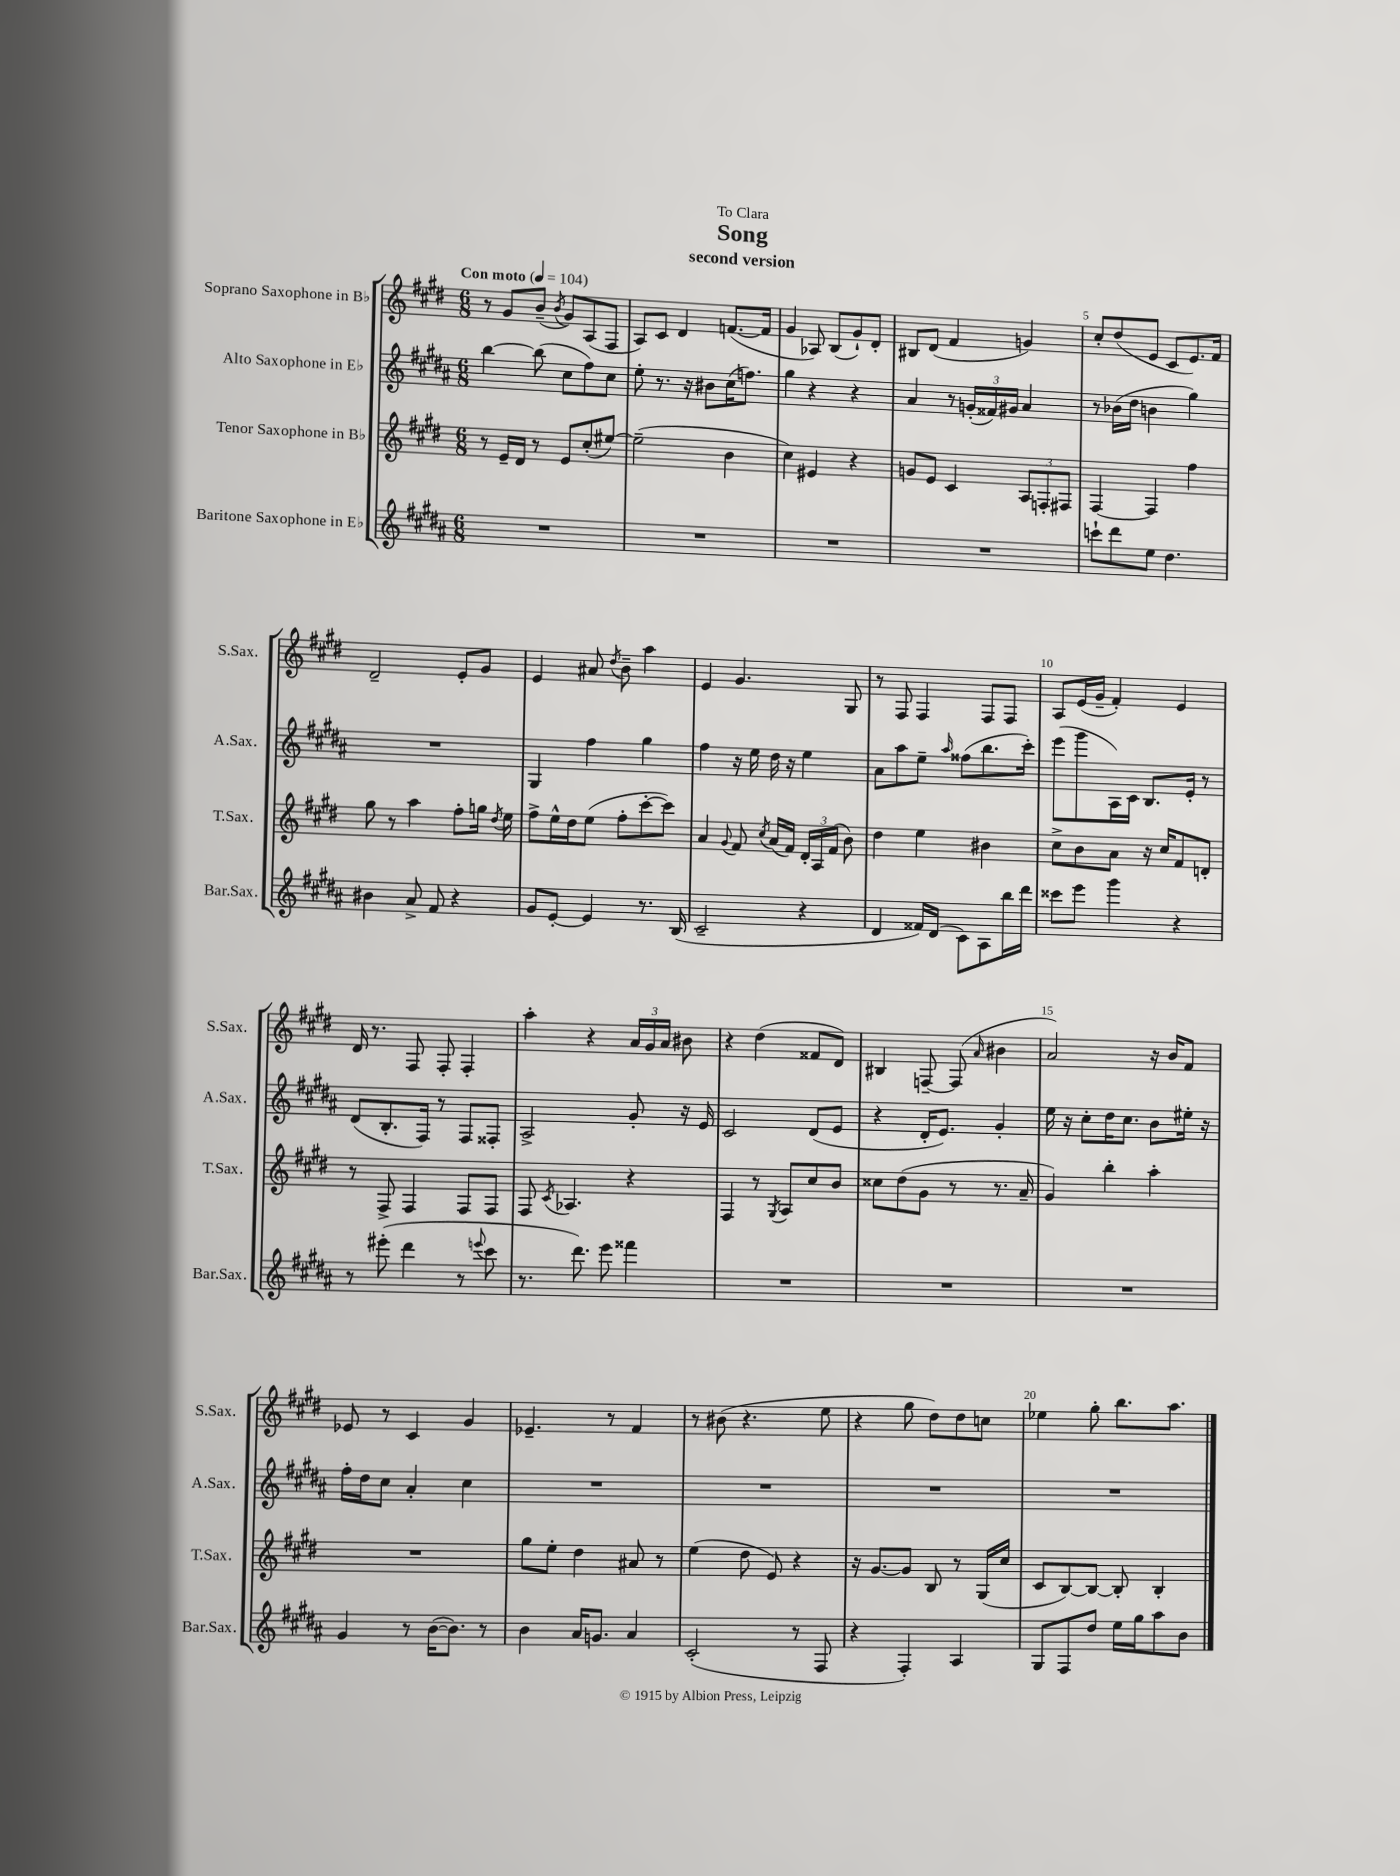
\header { title = "Song" subtitle = "second version" dedication = "To Clara" }
<<
\new StaffGroup <<
\new Staff = "s0" \with { instrumentName = "Soprano Saxophone in Bb" shortInstrumentName = "S.Sax." } {
    \clef treble \key e \major \numericTimeSignature \time 6/8 \tempo "Con moto" 4 = 104
    \autoBeamOff r8 gis'8[ b'8]--( \acciaccatura { b'8 } gis'8[) a8( fis8] |
    a8[) cis'8] dis'4 f'8.[~( f'16] |
    gis'4 aes8) b8[( gis'8-!) dis'8]-. |
    bis8[ dis'8]( fis'4 g'4) |
    cis''8[-. dis''8( e'8] cis'8[ e'8.) fis'16] |
    dis'2-- e'8[-. gis'8] |
    e'4 ais'8 \acciaccatura { dis''8 } b'8-- a''4 |
    e'4 gis'4. gis8 |
    r8 fis8 fis4 fis8[ fis8] |
    a8[ e'16( gis'16]-- fis'4-.) e'4 |
    dis'16 r8. fis8 fis8-. fis4-. |
    a''4-. r4 \tuplet 3/2 { a'16[ gis'16 a'16] } bis'8 |
    r4 dis''4( fisis'8[ dis'8]) |
    bis4 f8~-- f8( \grace { a'16 } bis'4 |
    a'2) r16 b'16[ fis'8] |
    ees'8 r8 cis'4 gis'4 |
    ees'4.-- r8 fis'4 |
    r8 bis'8( r4. e''8 |
    r4 gis''8 dis''8[) dis''8 c''8] |
    ees''4 gis''8-. b''8.[ a''8.] \bar "|." |
}
\new Staff = "s1" \with { instrumentName = "Alto Saxophone in Eb" shortInstrumentName = "A.Sax." } {
    \clef treble \key b \major \numericTimeSignature \time 6/8
    \autoBeamOff b''4~ b''8( cis''8[ fis''8) cis''8] |
    e''8-. r8. r16 bis'8[ cis''16( f''8.]) |
    gis''4 r4 r4 |
    ais'4 r8 \tuplet 3/2 { g'16[-.( fisis'16) gis'16] } ais'4 |
    r8 bes'16[( dis''16] b'4 gis''4) |
    R2. |
    gis4 fis''4 gis''4 |
    fis''4 r16 e''16 dis''16 r16 e''4 |
    ais'8[ ais''8 e''8]-- \grace { ais''16 } fisis''8[( b''8. cis'''16]-.) |
    e'''8[( gis'''8 ais16) cis'16] b8.[ e'16]-. r8 |
    dis'8[( b8.-. fis16]) r8 fis8[ fisis8]-. |
    ais2-> gis'8-. r16 e'16 |
    cis'2 dis'8[( e'8] |
    r4 dis'16[-. e'8.]) gis'4-. |
    e''16 r16 cis''8[-. dis''16 cis''8.] b'8[ eis''16]-. r16 |
    fis''16[-. dis''16 cis''8] ais'4-. cis''4 |
    R2. |
    R2. |
    R2. |
    R2. \bar "|." |
}
\new Staff = "s2" \with { instrumentName = "Tenor Saxophone in Bb" shortInstrumentName = "T.Sax." } {
    \clef treble \key e \major \numericTimeSignature \time 6/8
    \autoBeamOff r8 e'16[-- dis'16] r8 e'8[ cis''8-.( eis''8]~) |
    eis''2--( b'4 |
    cis''4) eis'4 r4 |
    g'8[ e'8] cis'4 \tuplet 3/2 { a8[ f8-. fis8] } |
    fis4~ fis4 fis''4 |
    gis''8 r8 a''4 fis''8[-. g''16] \acciaccatura { dis''8 } e''16 |
    fis''8[-> e''16-^ dis''16 e''8]( fis''8[-. cis'''8~-. cis'''8]) |
    a'4 \appoggiatura { gis'8 } fis'8 \acciaccatura { cis''8 } a'16[( fis'16]) \tuplet 3/2 { dis'16[-. a16 fis'16]( } b'8) |
    dis''4 e''4 bis'4 |
    cis''8[-> b'8 a'8] r16 cis''16[ fis'8 d'8]-. |
    r8 fis8-> fis4 fis8[ fis8] |
    fis8 \acciaccatura { cis'8 } aes4. r4 |
    fis4 r8 \acciaccatura { gis8 } a8[ cis''8 b'8] |
    cisis''8[ dis''8( gis'8] r8 r8. a'16-- |
    gis'4) b''4-. a''4-. |
    R2. |
    gis''8[ e''8]-. dis''4 ais'8 r8 |
    e''4( dis''8 e'8) r4 |
    r16 gis'8.[~ gis'8] b8 r8 gis16[( cis''16] |
    cis'8[ b8~) b8]~ b8-. b4-. \bar "|." |
}
\new Staff = "s3" \with { instrumentName = "Baritone Saxophone in Eb" shortInstrumentName = "Bar.Sax." } {
    \clef treble \key b \major \numericTimeSignature \time 6/8
    \autoBeamOff R2. |
    R2. |
    R2. |
    R2. |
    c'''8[-! dis'''8 e''8] dis''4. |
    bis'4 ais'8-> fis'8 r4 |
    gis'8[ e'8]~-. e'4 r8. b16( |
    cis'2-- r4 |
    dis'4 fisis'16[) dis'16]( cis'8[) ais8 b''16 dis'''16] |
    cisis'''8[ e'''8] gis'''4 r4 |
    r8 eis'''8-.( dis'''4 r8 \appoggiatura { e'''8 } cis'''8 |
    r8. dis'''8.) e'''8 fisis'''4 |
    R2. |
    R2. |
    R2. |
    gis'4 r8 b'16[~( b'8.]) r8 |
    b'4 ais'16[ g'8.] ais'4 |
    cis'2-.( r8 fis8 |
    r4 fis4-.) ais4 |
    gis8[ fis8 dis''8] e''16[ gis''16 ais''8 b'8] \bar "|." |
}
>>
>>
\layout { \context { \Score \override BarNumber.break-visibility = ##(#f #t #t) barNumberVisibility = #(every-nth-bar-number-visible 5) } }
